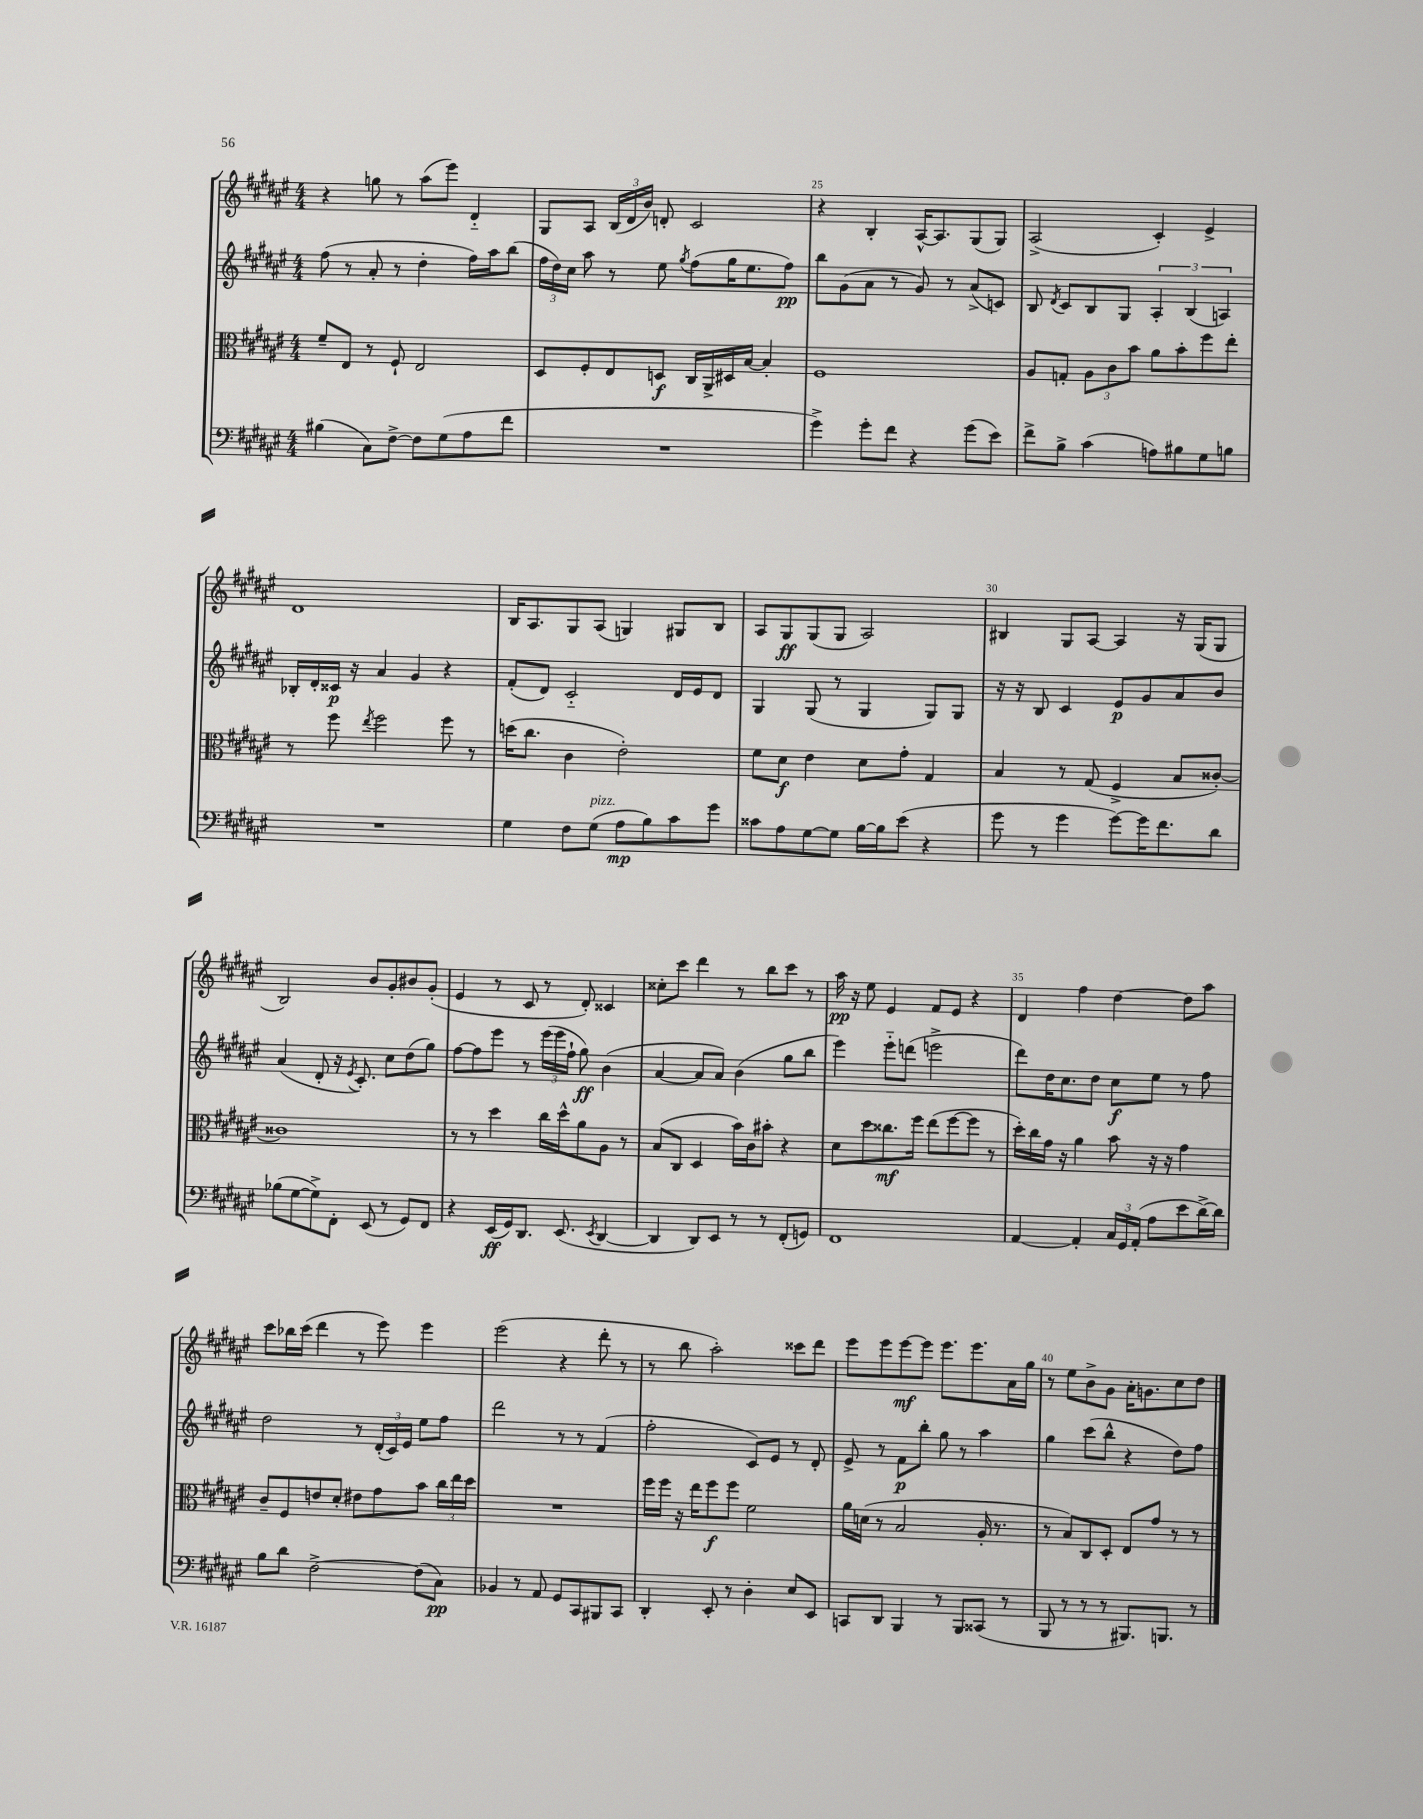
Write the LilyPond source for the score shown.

<<
\new StaffGroup <<
\new Staff = "s0" {
    \clef treble \key fis \major \numericTimeSignature \time 4/4
    \autoBeamOff r4 g''8 r8 ais''8[( eis'''8]) dis'4-_ |
    gis8[ ais8] \tuplet 3/2 { b16[( dis'16 b'16]) } d'8-. cis'2 |
    r4 b4-. ais16[~-^ ais8. gis8( gis8]) |
    ais2->( cis'4-.) eis'4-> |
    dis'1 |
    b16[ ais8. gis8 ais8]( g4) gis8[ b8] |
    ais8[ gis8\ff gis8( gis8] ais2) |
    bis4 gis8[ ais8]~ ais4 r16 gis16[( gis8] |
    b2) b'8[ gis'8-. bis'8 gis'8]-.( |
    eis'4 r8 cis'8 r8 dis'8-.) cisis'4 |
    cisis''8[-. cis'''8] dis'''4 r8 b''8[ cis'''8] r8 |
    ais''16\pp r16 eis''8 eis'4 fis'8[ eis'8] r4 |
    dis'4 fis''4 dis''4~ dis''8[ ais''8] |
    cis'''8[ bes''16 cis'''16]( dis'''4 r8 eis'''8) eis'''4 |
    eis'''2( r4 dis'''8-. r8 |
    r8 b''8 ais''2-.) cisis'''8[ dis'''8] |
    eis'''8[ eis'''8 eis'''8~\mf eis'''8] eis'''8.[ eis'''8. ais'16 gis''16] |
    r8 eis''8[ b'8-> gis'8] ais'16[-. g'8. cis''8 dis''8] \bar "|." |
}
\new Staff = "s1" {
    \clef treble \key fis \major \numericTimeSignature \time 4/4
    \autoBeamOff fis''8( r8 ais'8-. r8 dis''4-. fis''16[) ais''16 b''8]( |
    \tuplet 3/2 { fis''16[ dis''16) cis''16] } ais''8 r8 eis''8 \acciaccatura { gis''8 } fis''8[( gis''16 eis''8. fis''8]\pp) |
    b''8[ gis'8( ais'8] r8 gis'8) r8 ais'8[->( c'8]) |
    b8 \acciaccatura { dis'8 } cis'8[ b8 gis8] \tuplet 3/2 { ais4-. b4( a4) } |
    bes16[-. dis'16-. cisis'16]\p r16 ais'4 gis'4 r4 |
    fis'8[-.( dis'8]) cis'2-_ dis'16[ eis'16 dis'8] |
    gis4 gis8( r8 gis4 gis8[) gis8] |
    r16 r16 b8 cis'4 eis'8[\p gis'8 ais'8 b'8] |
    ais'4( dis'8-. r16 \acciaccatura { eis'8 } cis'8.-.) cis''8[ dis''8( gis''8]) |
    fis''8[~ fis''8 eis'''8] r8 \tuplet 3/2 { eis'''16[( eis'''16 fis''16]-! } gis''8\ff) b'4( |
    ais'4~ ais'8[ ais'8]) b'4( gis''8[ b''8] |
    eis'''4) eis'''8[-_ d'''8]( e'''2-> |
    dis'''8[) dis''16 cis''8. dis''8] cis''8[\f eis''8] r8 fis''8 |
    dis''2 r8 \tuplet 3/2 { dis'16[-.( cis'16) eis'16] } eis''8[ fis''8] |
    dis'''2 r8 r8 fis'4( |
    fis''2-. cis'8[) eis'8] r8 dis'8-. |
    eis'8-> r8 fis'8[\p b''8]-. gis''8 r8 ais''4 |
    gis''4 cis'''8[( b''8]-^ r4 dis''8[) fis''8] \bar "|." |
}
\new Staff = "s2" {
    \clef alto \key fis \major \numericTimeSignature \time 4/4
    \autoBeamOff fis'8[-- eis8] r8 fis8-! eis2 |
    dis8[ fis8-. eis8 d8]\f cis16[ ais,16-> dis16 b16]~ b4-. |
    fis1 |
    ais8[ g8]-. \tuplet 3/2 { ais8[ cis'8 b'8] } ais'8[ b'8-. fis''8 eis''8]-. |
    r8 fis''8 \acciaccatura { eis''8 } fis''2 fis''8 r8 |
    d''16[( cis''8.] cis'4 eis'2-.) |
    fis'8[ dis'8]\f eis'4 dis'8[ gis'8]-. gis4 |
    b4 r8 gis8( fis4-> b8[ cisis'8]~-.) |
    cisis'1 |
    r8 r8 dis''4 cis''16[ dis''16-^ ais'8 ais8] r8 |
    b8[( cis8] dis4 b'16[) cis'16 bis'8]-. r4 |
    dis'8[ dis''8 cisis''8.\mf fis''16] eis''8[( fis''8~ fis''8] r8 |
    dis''16[-.) cis''16 gis'16] r16 ais'4 b'8 r16 r16 gis'4 |
    cis'8[-- fis8 e'8 dis'8]-. eis'8[ gis'8 b'8] \tuplet 3/2 { cis''16[ eis''16 dis''16] } |
    R1 |
    fis''16[ fis''16] r16 eis''16[ fis''8\f fis''8] fis'2 |
    ais'16[ d'16]( r8 b2 ais16-. r8. |
    r8 b8[) cis8 dis8]-. eis8[ gis'8] r8 r8 \bar "|." |
}
\new Staff = "s3" {
    \clef bass \key fis \major \numericTimeSignature \time 4/4
    \autoBeamOff bis4( cis8[) fis8]~-> fis8[ gis8( ais8 fis'8] |
    R1 |
    gis'4->) gis'8[-. fis'8] r4 gis'8[( eis'8]) |
    fis'8[-> b8]-> cis'4( a8[) bis8 gis8 b8] |
    R1 |
    gis4 fis8[ gis8]^\markup { \italic "pizz." }( ais8[\mp b8) cis'8 gis'8] |
    cisis'8[ ais8 gis8~ gis8] b16[~ b16 eis'8]( r4 |
    gis'8 r8 gis'4 gis'8[~) gis'16 fis'8. dis'8] |
    bes8[( gis8~ gis8->) fis,8]-. eis,8( r8 gis,8[) fis,8] |
    r4 eis,16[\ff( gis,16) dis,8.] eis,8.( \acciaccatura { eis,8 } dis,4~ |
    dis,4 dis,8[) eis,8] r8 r8 fis,8[-.( g,8]) |
    fis,1 |
    ais,4~ ais,4-. \tuplet 3/2 { cis16[ gis,16 ais,16]-.( } ais8[ eis'8 dis'16~->) dis'16] |
    b8[ dis'8] fis2~-> fis8[( cis8]\pp) |
    bes,4 r8 ais,8 gis,8[ cis,8 bis,,8 cis,8] |
    dis,4-. eis,8-. r8 dis4-. eis8[ eis,8] |
    c,8[ dis,8] b,,4 r8 b,,8[ cisis,8]( r8 |
    b,,8 r8 r8 r8 bis,,8.[) b,,8.] r8 \bar "|." |
}
>>
>>
\layout { \context { \Score currentBarNumber = #23 \override BarNumber.break-visibility = ##(#f #t #t) barNumberVisibility = #(every-nth-bar-number-visible 5) } }
